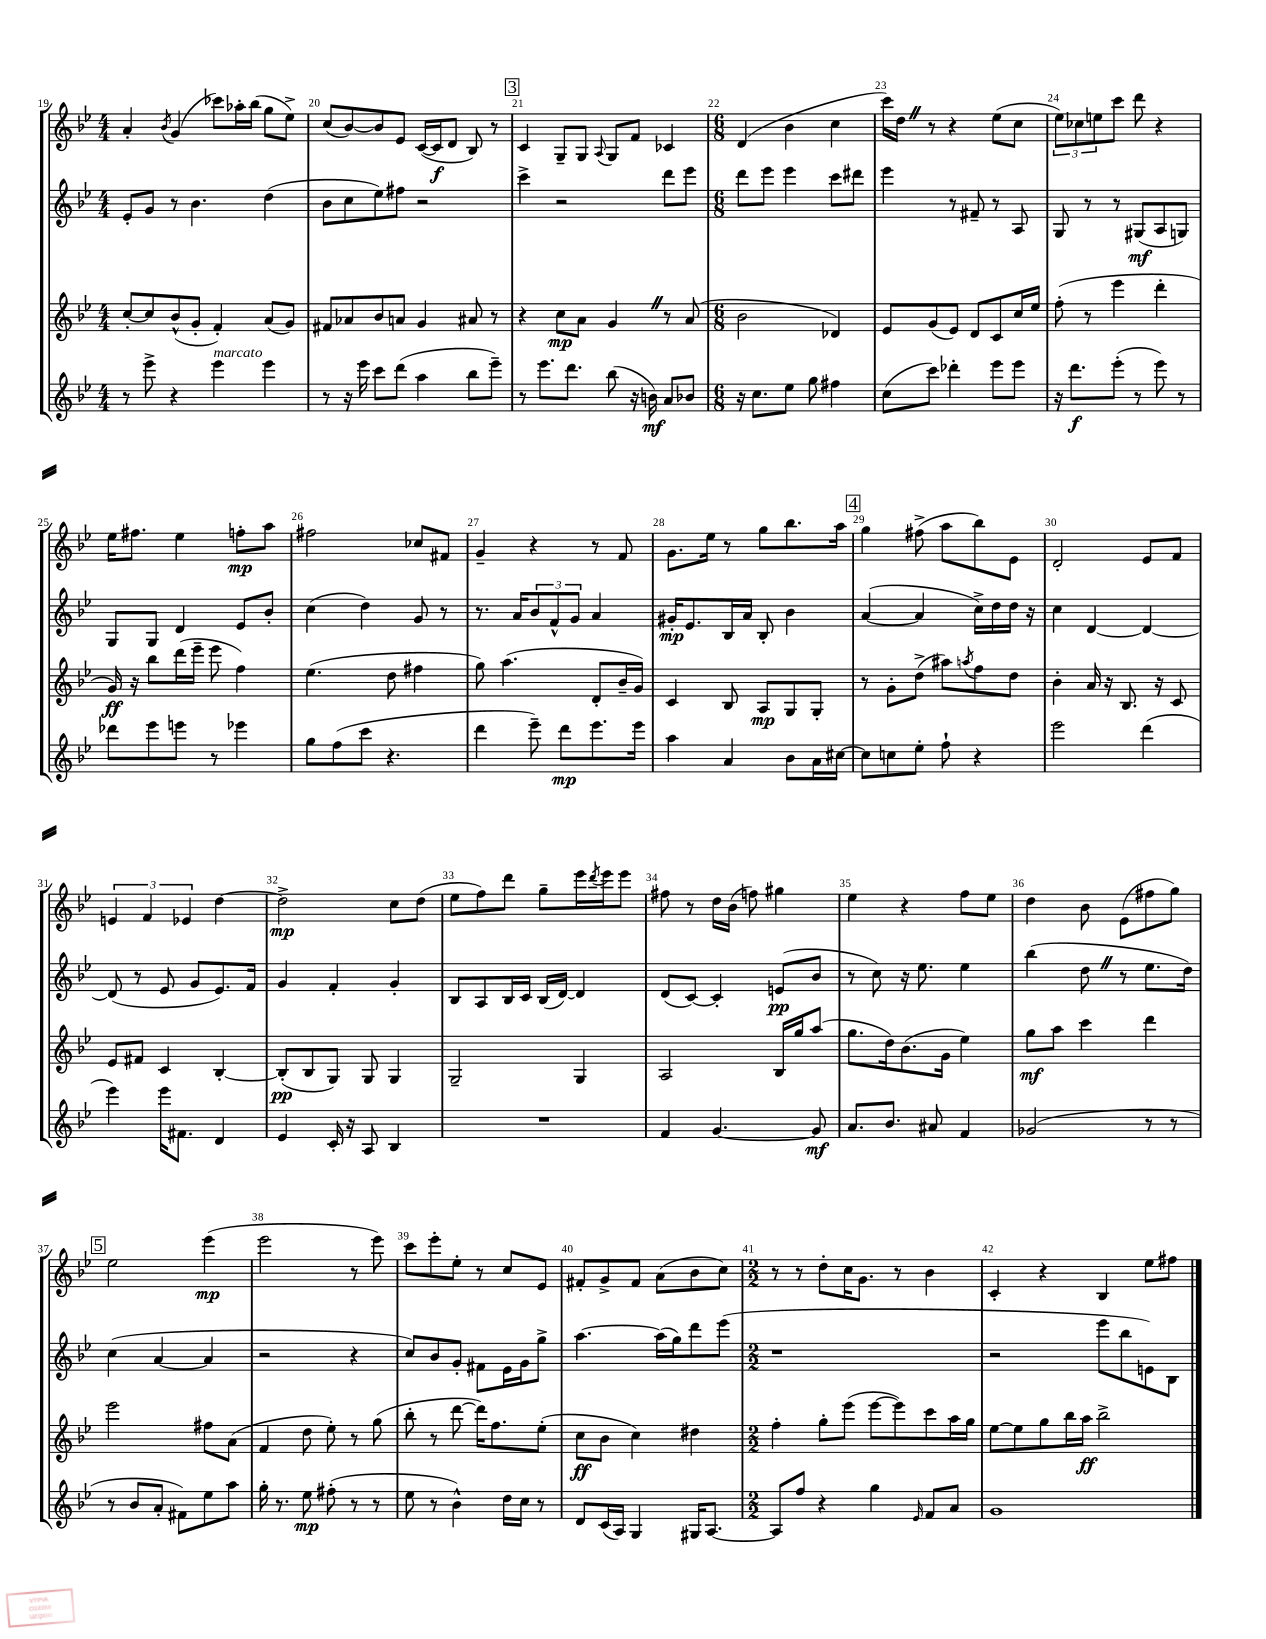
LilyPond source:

<<
\new StaffGroup <<
\new Staff = "s0" {
    \clef treble \key bes \major \numericTimeSignature \time 4/4
    a'4-. \acciaccatura { bes'8 } g'4( ces'''8) aes''16-. bes''16( g''8 ees''8->) |
    c''8( bes'8~) bes'8 ees'8 c'16~( c'16\f d'8 bes8) r8 |
    \mark \markup { \box "3" } c'4 g8-- g8 \appoggiatura { a8 } g8 f'8 ces'4 |
    \numericTimeSignature \time 6/8 d'4( bes'4 c''4 |
    c'''16) d''16 \once \override BreathingSign.text = \markup { \musicglyph "scripts.caesura.straight" } \breathe r8 r4 ees''8( c''8 |
    \tuplet 3/2 { ees''8) ces''8 e''8 } c'''8 d'''8 r4 |
    ees''16 fis''8. ees''4 f''8-.\mp a''8 |
    fis''2 ces''8 fis'8 |
    g'4-- r4 r8 f'8 |
    g'8. ees''16 r8 g''8 bes''8. a''16 |
    \mark \markup { \box "4" } g''4 fis''8->( a''8 bes''8) ees'8 |
    d'2-. ees'8 f'8 |
    \tuplet 3/2 { e'4 f'4 ees'4 } d''4~ |
    d''2->\mp c''8 d''8( |
    ees''8 f''8) d'''8 g''8-- ees'''16 \acciaccatura { d'''8 } ees'''16 ees'''8 |
    fis''8 r8 d''16 bes'16( f''8) gis''4 |
    ees''4 r4 f''8 ees''8 |
    d''4 bes'8 ees'8( fis''8 g''8) |
    \mark \markup { \box "5" } ees''2 ees'''4\mp( |
    ees'''2 r8 ees'''8) |
    c'''8 ees'''8-. ees''8-. r8 c''8 ees'8 |
    fis'8-. g'8-> fis'8 a'8( bes'8 c''8) |
    \numericTimeSignature \time 2/2 r8 r8 d''8-. c''16 g'8. r8 bes'4 |
    c'4-. r4 bes4 ees''8 fis''8 \bar "|." |
}
\new Staff = "s1" {
    \clef treble \key bes \major \numericTimeSignature \time 4/4
    ees'8-. g'8 r8 bes'4. d''4( |
    bes'8 c''8 ees''8) fis''8 r2 |
    \mark \markup { \box "3" } c'''4-> r2 d'''8 ees'''8 |
    \numericTimeSignature \time 6/8 d'''8 ees'''8 ees'''4 c'''8 dis'''8 |
    ees'''4 r8 fis'8-- r8 a8 |
    g8 r8 r8 gis8\mf( a8 g8) |
    g8 g8 d'4 ees'8 bes'8-. |
    c''4( d''4) g'8 r8 |
    r8. a'16 \tuplet 3/2 { bes'8 f'8-^ g'8 } a'4 |
    gis'16-.\mp ees'8. bes16 a'16 bes8-. bes'4 |
    \mark \markup { \box "4" } a'4~( a'4 c''16->) d''16 d''16 r16 |
    c''4 d'4~ d'4~ |
    d'8( r8 ees'8 g'8 ees'8.) f'16 |
    g'4 f'4-. g'4-. |
    bes8 a8 bes16 c'16 bes16( d'16~) d'4 |
    d'8( c'8~) c'4-. e'8\pp( bes'8 |
    r8 c''8) r16 ees''8. ees''4 |
    bes''4( d''8 \once \override BreathingSign.text = \markup { \musicglyph "scripts.caesura.straight" } \breathe r8 ees''8. d''16) |
    \mark \markup { \box "5" } c''4( a'4~ a'4 |
    r2 r4 |
    c''8) bes'8 g'8-. fis'8 ees'16 g'16 g''8-> |
    a''4.~ a''16( g''16) d'''8 ees'''8( |
    \numericTimeSignature \time 2/2 r1 |
    r2 ees'''8 bes''8 e'8) bes8 \bar "|." |
}
\new Staff = "s2" {
    \clef treble \key bes \major \numericTimeSignature \time 4/4
    c''8~-. c''8 bes'8-^( g'8-. f'4-.) a'8( g'8) |
    fis'8 aes'8 bes'8 a'8 g'4 ais'8 r8 |
    \mark \markup { \box "3" } r4 c''8\mp a'8 g'4 \once \override BreathingSign.text = \markup { \musicglyph "scripts.caesura.straight" } \breathe r8 a'8( |
    \numericTimeSignature \time 6/8 bes'2 des'4) |
    ees'8 g'8( ees'8) d'8 c'8 c''16 ees''16 |
    f''8-.( r8 ees'''4 d'''4-. |
    g'16\ff) r16 bes''8 d'''16( ees'''16-- ees'''8 f''4) |
    ees''4.( d''8 fis''4 |
    g''8) a''4.( d'8-. bes'16-- g'16) |
    c'4 bes8 a8\mp g8 g8-. |
    \mark \markup { \box "4" } r8 g'8-. d''8->( ais''8) \acciaccatura { a''8 } f''8 d''8 |
    bes'4-. a'16 r16 bes8. r16 c'8 |
    ees'8 fis'8 c'4 bes4~-. |
    bes8-.\pp( bes8 g8) g8 g4 |
    g2-- g4 |
    a2 bes16 g''16 a''8( |
    g''8. d''16) bes'8.( g'16 ees''4) |
    g''8\mf a''8 c'''4 d'''4 |
    \mark \markup { \box "5" } ees'''2 fis''8 a'8( |
    f'4 d''8 ees''8-.) r8 g''8( |
    bes''8-. r8 d'''8~ d'''16) f''8. ees''8-.( |
    c''8\ff bes'8 c''4) dis''4 |
    \numericTimeSignature \time 2/2 f''4-. g''8-. ees'''8( ees'''8~ ees'''8) c'''8 a''16 g''16 |
    ees''8~ ees''8 g''8 bes''16 a''16\ff bes''2-> \bar "|." |
}
\new Staff = "s3" {
    \clef treble \key bes \major \numericTimeSignature \time 4/4
    r8 ees'''8-> r4 ees'''4^\markup { \italic "marcato" } ees'''4 |
    r8 r16 ees'''16 c'''8 d'''8( a''4 bes''8 ees'''8--) |
    \mark \markup { \box "3" } r8 ees'''8. d'''8. bes''8( r16 b'16\mf) a'8 bes'8 |
    \numericTimeSignature \time 6/8 r16 c''8. ees''8 g''8 fis''4 |
    c''8( c'''8) des'''4-. ees'''8 ees'''8 |
    r16 d'''8.\f ees'''8-.( r8 ees'''8) r8 |
    des'''8 ees'''8 e'''8 r8 ees'''4 |
    g''8 f''8( c'''8 r4. |
    d'''4 ees'''8--) d'''8\mp ees'''8. ees'''16 |
    a''4 a'4 bes'8 a'16 cis''16~ |
    \mark \markup { \box "4" } cis''8 c''8 ees''8-. f''8-! r4 |
    ees'''2 d'''4( |
    ees'''4) ees'''16 fis'8. d'4 |
    ees'4 c'16-. r16 a8 bes4 |
    R2. |
    f'4 g'4.~ g'8\mf |
    a'8. bes'8. ais'8 f'4 |
    ges'2( r8 r8 |
    \mark \markup { \box "5" } r8 bes'8 a'8-. fis'8) ees''8 a''8 |
    g''16-. r8. ees''8\mp fis''8-.( r8 r8 |
    ees''8 r8 bes'4-^) d''16 c''16 r8 |
    d'8 c'16( a16) g4 gis16 a8.~ |
    \numericTimeSignature \time 2/2 a8 f''8 r4 g''4 \grace { ees'16 } f'8 a'8 |
    g'1 \bar "|." |
}
>>
>>
\layout { \context { \Score currentBarNumber = #19 \override BarNumber.break-visibility = ##(#f #t #t) barNumberVisibility = #all-bar-numbers-visible } }
